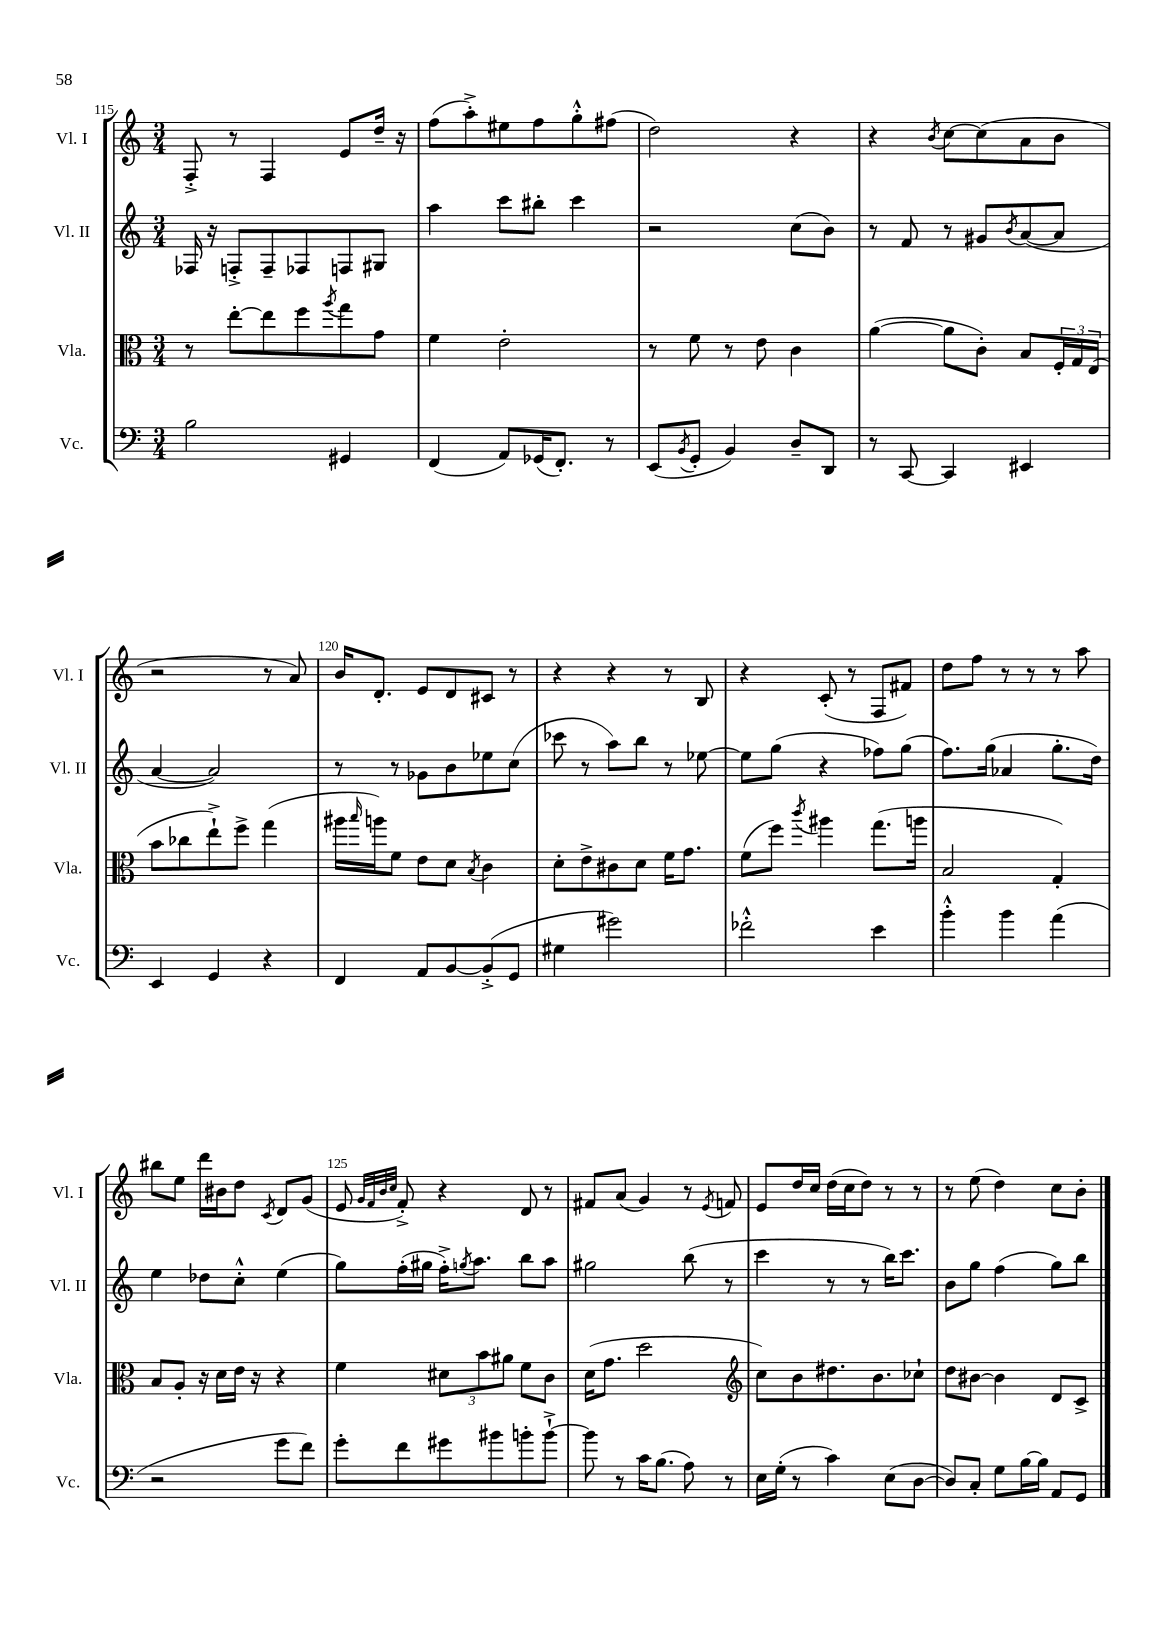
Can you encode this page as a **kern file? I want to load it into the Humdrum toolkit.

**kern	**kern	**kern	**kern
*part4	*part3	*part2	*part1
*staff4	*staff3	*staff2	*staff1
*I"Vc.	*I"Vla.	*I"Vl. II	*I"Vl. I
*I'Vc.	*I'Vla.	*I'Vl. II	*I'Vl. I
*clefF4	*clefC3	*clefG2	*clefG2
*k[]	*k[]	*k[]	*k[]
*M3/4	*M3/4	*M3/4	*M3/4
=115	=115	=115	=115
2B\	8r	16F-X/	8F'^/
.	.	16r	.
.	[8ee'\L	8Fn'^/L	8r
.	8ee\]	8F~/	4F/
.	8ff\	8F-X/	.
.	8qaa/	.	.
4GG#X/	8gg\	8Fn/	8e/L
.	8g\J	8G#X/J	16dd~/Jk
.	.	.	16r
=116	=116	=116	=116
(4FF/	4f\	4aa\	(8ff\L
.	.	.	8aa'^\)
8AA/L)	2e'\	8ccc\L	8ee#X\
(16GG-X/K	.	8bb#X'\J	8ff\
8.FF'/J)	.	.	.
.	.	4ccc\	8gg'^^\
8r	.	.	(8ff#X\J
=117	=117	=117	=117
(8EE/L	8r	2r	2dd\)
8qBB/	.	.	.
8GG'/J	8f\	.	.
4BB/)	8r	.	.
.	8e\	.	.
8D~/L	4c\	(8cc\L	4r
8DD/J	.	8b\J)	.
=118	=118	=118	=118
8r	([4a\	8r	4r
[8CC/	.	8f/	.
.	.	.	8qb/
4CC/]	8a\L]	8r	[8cc\L
.	8c'\J)	8g#X/L	(8cc\]
.	.	8qb/	.
4EE#X/	8B/L	([8a/	8a\
.	24F'/L	8a/J]	8b\J
.	24G/	.	.
.	(24E/JJ	.	.
!!LO:LB:g=z
=119	=119	=119	=119
4EE/	8b\L	[4a/	2r
.	8cc-X\	.	.
4GG/	8ee`^\)	2a/])	.
.	8ff^\J	.	.
4r	(4gg\	.	8r
.	.	.	8a/)
=120	=120	=120	=120
4FF/	16aa#X\LL	8r	16b/KL
.	16qqbb/	.	.
.	16aan\J)	.	8.d'/J
.	8f\J	8r	.
8AA/L	8e\L	8g-X\L	8e/L
[8BB/	8d\J	8b\	8d/
.	8qB/	.	.
(8BB'^/]	4c\	8ee-X\	8c#X/J
8GG/J	.	(8cc\J	8r
=121	=121	=121	=121
4G#X\	8d'\L	8ccc-X\	4r
.	8e^\	8r	.
2g#X\)	8c#X\	8aa\L)	4r
.	8d\J	8bb\J	.
.	16f\KL	8r	8r
.	8.g\J	.	.
.	.	[8ee-X\	8B/
=122	=122	=122	=122
2f-X'^^\	(8f\L	8ee-\L]	4r
.	8ff\J)	(8gg\J	.
.	8qccc/	.	.
.	4aa#X\	4r	(8c'/
.	.	.	8r
4e\	(8.gg\L	8ff-X\L)	8F/L
.	.	(8gg\J	8f#X/J)
.	16aan\Jk	.	.
=123	=123	=123	=123
4b'^^\	2B/	8.ff\L)	8dd\L
.	.	.	8ff\J
.	.	(16gg\Jk	.
4b\	.	4a-X/	8r
.	.	.	8r
(4a\	4G'/)	8.gg'\L	8r
.	.	.	8aa\
.	.	16dd\Jk)	.
!!LO:LB:g=z
=124	=124	=124	=124
2r	8B/L	4ee\	8bb#X\L
.	8A'/J	.	8ee\J
.	16r	8dd-X\L	16ddd\LL
.	16d\LL	.	16b#X\J
.	16e\JJ	8cc'^^\J	8dd\J
.	16r	.	.
.	.	.	8qc/
8g\L	4r	(4ee\	8d/L
8f\J)	.	.	(8g/J
=125	=125	=125	=125
8g'\L	4f\	8gg\L)	8e/
.	.	.	32qqg/LLL
.	.	.	32qqf/
.	.	.	32qqb/
.	.	.	32qqcc/JJJ
8f\	.	(16ff'\L	8f'^/)
.	.	16gg#X\JJ	.
8g#X\	12d#X\L	16ff'^\KL)	4r
.	.	8qggn/	.
.	.	8.aa\J	.
.	12b\	.	.
8b#X\	.	.	.
.	12a#X\J	.	.
8bn'\	8f\L	8bb\L	8d/
[8b`^\J	8c\J	8aa\J	8r
=126	=126	=126	=126
8b\]	(16d\KL	2gg#X\	8f#X/L
.	8.g\J	.	.
8r	.	.	(8a/J
16c\KL	2dd\	.	4g/)
(8.B\J	.	.	.
8A\)	.	(8bb\	8r
.	.	.	8qe/
8r	.	8r	8fn/
=127	=127	=127	=127
*	*clefG2	*	*
16E\LL	8cc\L)	4ccc\	8e/L
(16G'\JJ	.	.	.
8r	8b\	.	16dd/L
.	.	.	16cc/JJ
4c\)	8.dd#X\	8r	(16dd\LL
.	.	.	16cc\J
.	.	8r	8dd\J)
.	8.b\	.	.
(8E\L	.	16bb\KL)	8r
.	.	8.ccc\J	.
[8D\J	8cc-X`\J	.	8r
=128	=128	=128	=128
8D/L])	8dd\L	8b\L	8r
8C'/J	[8b#X\J	8gg\J	(8ee\
8G\L	4b#\]	(4ff\	4dd\)
[16B\L	.	.	.
16B\JJ]	.	.	.
8AA/L	8d/L	8gg\L)	8cc\L
8GG/J	8c^/J	8bb\J	8b'\J
==	==	==	==
*-	*-	*-	*-
